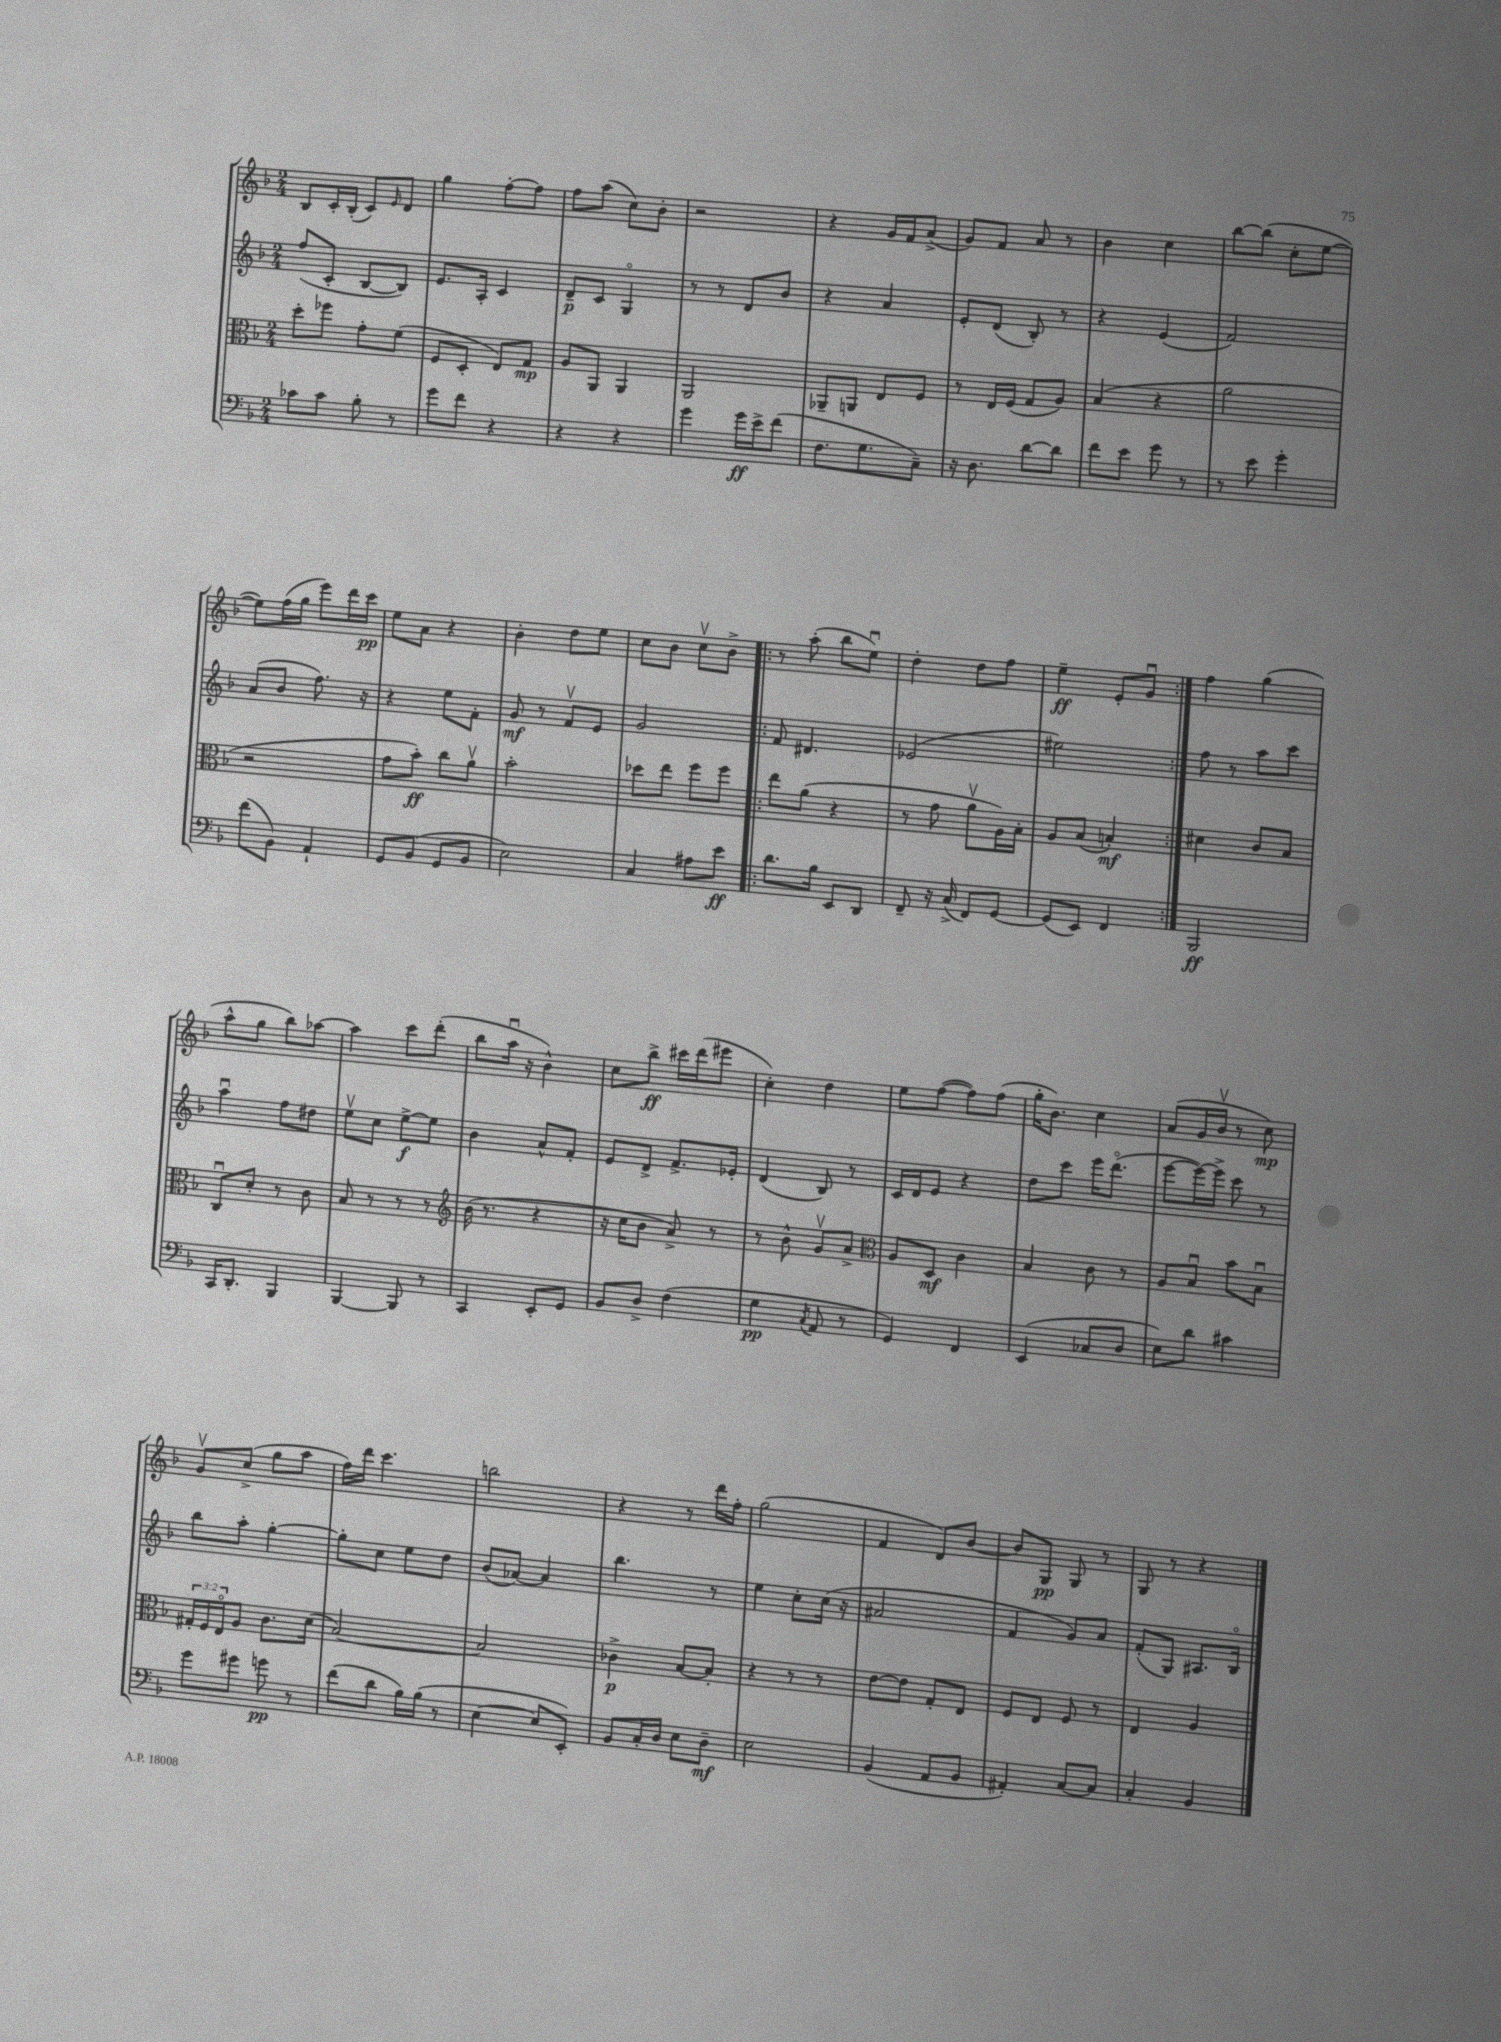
<<
\new StaffGroup <<
\new Staff = "s0" {
    \clef treble \key f \major \numericTimeSignature \time 2/4
    bes8 c'16-. bes16-.( c'8) \grace { e'16 } d'8 |
    g''4 f''8~-. f''8 |
    f''8 a''8( c''8) bes'8-. |
    r2 |
    r4 g'16 f'16 a'8->( |
    g'8) f'8 a'8 r8 |
    bes'4 c''4 |
    bes''8~ bes''8( c''8-. e''8~ |
    e''8) f''16( g''16 e'''8) d'''16 c'''16\pp |
    e''8 a'8 r4 |
    bes'4-. d''8 e''8 |
    c''8 bes'8 c''8\upbow bes'8-> |
    \repeat volta 2 { r8 a''8-.( bes''8 e''8\downbow) |
    d''4-. d''8 f''8 |
    e''4--\ff e'8-. g'8\downbow | }
    f''4 g''4( |
    a''8-^ g''8 bes''8) aes''8~ |
    aes''4 c'''8 d'''8-.( |
    bes''8 a''16\downbow r16 bes'4-^) |
    c''8 bes''8->\ff cis'''16 d'''16( eis'''8 |
    c''4-.) d''4 |
    e''8 f''8~( f''8) f''8( |
    g''16-. bes'8.) c''4 |
    a'8( g'16 bes'16\upbow r8 c''8\mp) |
    g'8\upbow c''8->( g''8 a''8 |
    f''16) d'''16 c'''4. |
    b''2 |
    r4 r8 d'''16 f''16-. |
    g''2( |
    f'4 d'8) bes'8~ |
    bes'8 g8\pp g8 r8 |
    g8 r8 r4 \bar "|." |
}
\new Staff = "s1" {
    \clef treble \key f \major \numericTimeSignature \time 2/4
    f''8( c'8-. bes8~ bes8) |
    e'8. a16-. c'4 |
    d'8--\p c'8 g4\flageolet |
    r8 r8 d'8 bes'8 |
    r4 a'4 |
    e'8-. d'8( bes8-.) r8 |
    r4 e'4( |
    f'2) |
    a'8( bes'8 f''8.) r16 |
    r4 e''8 f'8-. |
    g'8\mf r8 f'8\upbow e'8 |
    g'2 |
    \repeat volta 2 { f'8 dis'4. |
    ees'2( |
    eis''2) | }
    f''8 r8 a''8 c'''8 |
    a''4\downbow f''8 dis''8 |
    e''8\upbow c''8 e''8~->\f e''8 |
    bes'4 a'8-^ f'8-. |
    e'8 d'8-> f'8.-> ees'16-. |
    d'4( bes8) r8 |
    c'16 d'16 e'8 r4 |
    d''8 c'''8 e'''16 d'''8.\flageolet( |
    e'''8~ e'''16~) e'''16-> c'''8 r8 |
    bes''8 a''8-. g''4~-. |
    g''8-. c''8 e''8 d''8 |
    bes'8( aes'8~) aes'4 |
    bes''4. r8 |
    e''4 c''8-. c''16( r16 |
    ais'2 |
    f'4 g'8) a'8 |
    f'8-.( g8) ais8. bes16\flageolet \bar "|." |
}
\new Staff = "s2" {
    \clef alto \key f \major \numericTimeSignature \time 2/4 \override Staff.TupletNumber.text = #tuplet-number::calc-fraction-text
    d''8-. fes''8 g'8-. f'8( |
    f8 d8-. e8) g8\mp |
    a8 a,8 a,4 |
    a,2 |
    aes,8-- a,8 e8 f8 |
    r8 e16 f16( g8 a8) |
    bes4( r4 |
    a'2 |
    r2 |
    g'8 bes'8-.\ff) c''8 a'8\upbow |
    bes'2-. |
    des''8 e''8 f''8 f''8 |
    \repeat volta 2 { e''8 a'8( r4 |
    r8 g'8 a'8\upbow a16) bes16-. |
    a8 bes8( b4-.\mf) | }
    dis'4 c'8 bes8 |
    c8\downbow d'8-. r8 c'8 |
    bes8 r8 r8 r8 |
    \clef treble bes'16( r8. r4 |
    r16 c''16 bes'8 a'8->) r8 |
    r8 bes'8-^ g'8\upbow a'8-> |
    \clef alto a8 d8\mf c'4 |
    bes4 c'8 r8 |
    a8 bes8\downbow bes'8 bes8\downbow |
    \tuplet 3/2 { gis16-. f16 e16\flageolet } a8 c'8. d'16( |
    bes2~) |
    bes2 |
    ces'4->\p bes8~ bes8-. |
    r4 r8 r8 |
    e'8~ e'8 g8-. e8 |
    f8 e8 f8 r8 |
    e4 a4 \bar "|." |
}
\new Staff = "s3" {
    \clef bass \key f \major \numericTimeSignature \time 2/4
    ces'8 ces'8 bes8-. r8 |
    g'8 f'8 r4 |
    r4 r4 |
    g'4 g'16\ff e'16-> f'8( |
    f8. g8. c8--) |
    r16 d8. d'8~ d'8 |
    f'8 e'8 g'8 r8 |
    r8 e'8 g'4-. |
    f'8( bes,8) a,4-! |
    g,8 bes,8( g,8 bes,8 |
    e2) |
    c4 ais8 e'8\ff |
    \repeat volta 2 { d'8. bes16 e,8 d,8 |
    f,8-- r16 c16->( f,8) g,8~ |
    g,8( e,8) f,4 | }
    bes,,2\ff |
    c,16 d,8.-. bes,,4 |
    bes,,4~ bes,,8 r8 |
    c,4 e,8-. g,8 |
    bes,8 d8-> f4( |
    g4\pp \acciaccatura { c8 } a,8 r8 |
    g,4) f,4 |
    e,4( ces8 d8 |
    e8) d'8 cis'4 |
    g'8 gis'8 g'8\pp r8 |
    f'8( d'8 bes16) bes16( r8 |
    e4~ e8 e,8-.) |
    bes,8 c16-. d16 e8 d8--\mf |
    e2 |
    bes,4( a,8 bes,8 |
    ais,4-.) c8~ c8 |
    c4-. bes,4 \bar "|." |
}
>>
>>
\layout { \context { \Score \remove "Bar_number_engraver" } }
